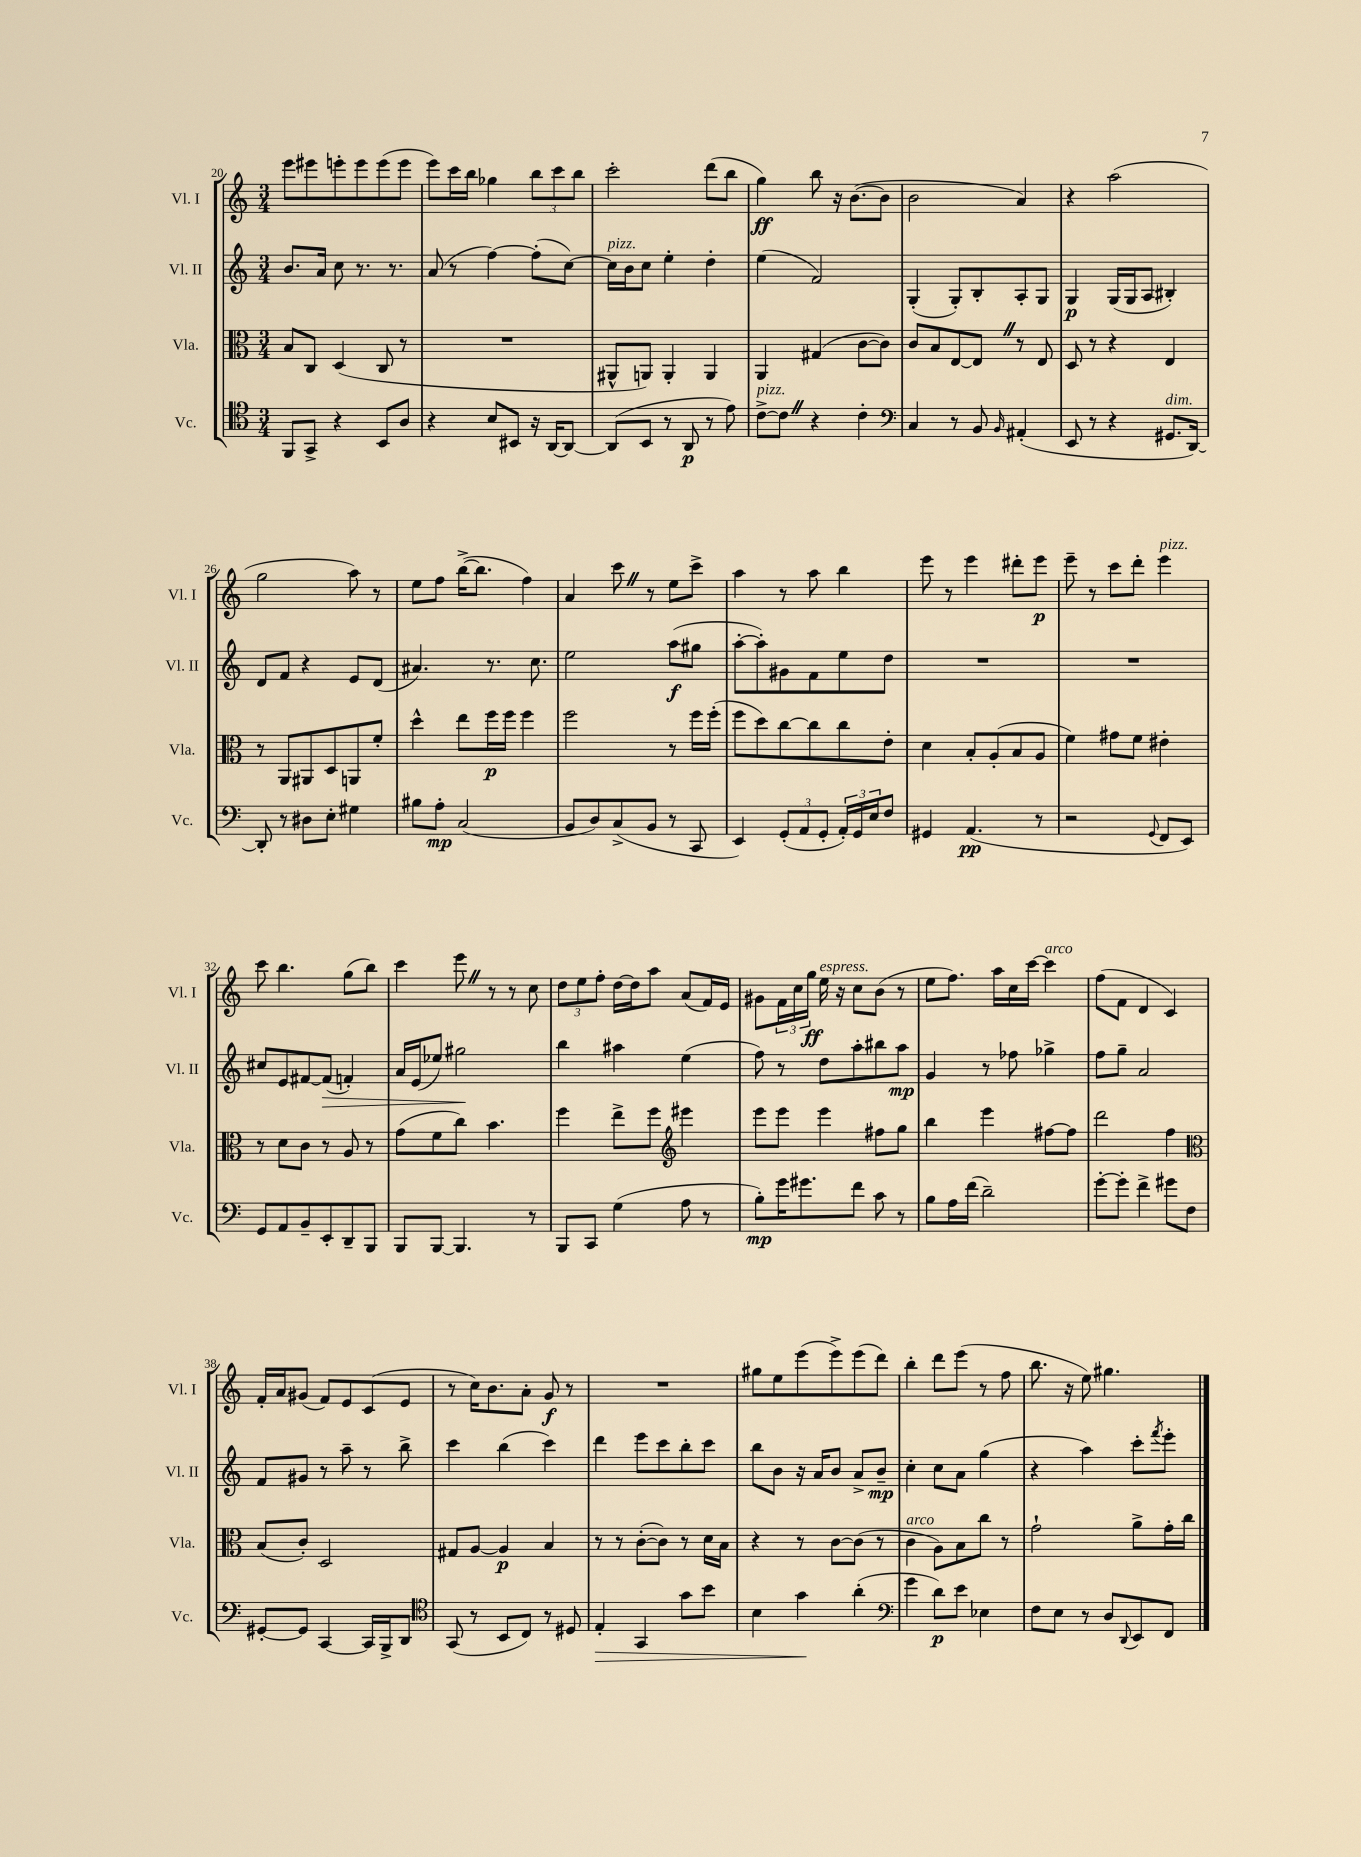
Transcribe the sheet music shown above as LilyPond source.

<<
\new StaffGroup <<
\new Staff = "s0" \with { instrumentName = "Vl. I" shortInstrumentName = "Vl. I" } {
    \clef treble \key c \major \numericTimeSignature \time 3/4
    e'''8 eis'''8 e'''8-. e'''8 e'''8( e'''8 |
    e'''8) c'''16 b''16 ges''4 \tuplet 3/2 { b''8 c'''8 b''8 } |
    c'''2-. d'''8( b''8 |
    g''4\ff) b''8 r16 b'8.~( b'8 |
    b'2 a'4) |
    r4 a''2( |
    g''2 a''8) r8 |
    e''8 f''8 b''16~->( b''8. f''4) |
    a'4 c'''8 \once \override BreathingSign.text = \markup { \musicglyph "scripts.caesura.straight" } \breathe r8 e''8 c'''8-> |
    a''4 r8 a''8 b''4 |
    e'''8 r8 e'''4 dis'''8-. e'''8\p |
    e'''8-- r8 c'''8 d'''8-. e'''4^\markup { \italic "pizz." } |
    c'''8 b''4. g''8( b''8) |
    c'''4 e'''8 \once \override BreathingSign.text = \markup { \musicglyph "scripts.caesura.straight" } \breathe r8 r8 c''8 |
    \tuplet 3/2 { d''8 e''8 f''8-. } d''16~ d''16 a''8 a'8( f'16) e'16 |
    gis'8 \tuplet 3/2 { f'16 c''16 g''16\ff } e''16^\markup { \italic "espress." } r16 c''8 b'8( r8 |
    e''8 f''8.) a''16 c''16 c'''16~ c'''4^\markup { \italic "arco" } |
    f''8( f'8 d'4 c'4) |
    f'16-. a'16 gis'8( f'8) e'8 c'8( e'8 |
    r8 c''16) b'8. a'8-. g'8\f r8 |
    R2. |
    gis''8 e''8 e'''8( e'''8->) e'''8( d'''8) |
    b''4-. d'''8 e'''8( r8 f''8 |
    b''8. r16 e''8) gis''4. \bar "|." |
}
\new Staff = "s1" \with { instrumentName = "Vl. II" shortInstrumentName = "Vl. II" } {
    \clef treble \key c \major \numericTimeSignature \time 3/4
    b'8. a'16 c''8 r8. r8. |
    a'8( r8 f''4~) f''8-.( c''8~) |
    c''16^\markup { \italic "pizz." } b'16 c''8 e''4-. d''4-. |
    e''4( f'2) |
    g4-.( g8-.) b8-. a8-. g8 |
    g4\p g16( g16 a8 bis4-.) |
    d'8 f'8 r4 e'8 d'8( |
    ais'4.) r8. c''8. |
    e''2 a''8\f( gis''8 |
    a''8~-. a''8-.) gis'8 f'8 e''8 d''8 |
    R2. |
    R2. |
    cis''8 e'8 fis'8~ fis'8\>( f'4-.) |
    a'16 e'16( ees''8) gis''2\! |
    b''4 ais''4 e''4( |
    f''8) r8 d''8 a''8-. bis''8 a''8\mp |
    g'4 r8 fes''8 ges''4-> |
    f''8 g''8-- a'2 |
    f'8 gis'8 r8 a''8-- r8 b''8-> |
    c'''4 b''4( c'''4) |
    d'''4 e'''8 c'''8 b''8-. c'''8 |
    b''8 b'8 r16 a'16 b'8 a'8-> b'8--\mp |
    c''4-. c''8 a'8 g''4( |
    r4 a''4) c'''8-. \acciaccatura { f'''8 } e'''8-. \bar "|." |
}
\new Staff = "s2" \with { instrumentName = "Vla." shortInstrumentName = "Vla." } {
    \clef alto \key c \major \numericTimeSignature \time 3/4
    b8 c8 d4( c8 r8 |
    R2. |
    ais,8-^ a,8) a,4-. a,4 |
    a,4 gis4( c'8~ c'8) |
    c'8 b8 e8~ e8 \once \override BreathingSign.text = \markup { \musicglyph "scripts.caesura.straight" } \breathe r8 e8 |
    d8 r8 r4 e4 |
    r8 a,8 ais,8 d8 a,8 f'8-. |
    d''4-^ e''8 f''16\p f''16 f''4 |
    f''2 r8 f''16 f''16-.( |
    f''8 d''8) c''8~ c''8 c''8 e'8-. |
    d'4 b8-. a8-.( b8 a8 |
    f'4) gis'8 f'8 eis'4-. |
    r8 d'8 c'8 r8 a8 r8 |
    g'8( f'8 c''8) b'4. |
    f''4 e''8-> f''8 \clef treble eis'''4 |
    e'''8 e'''8 e'''4 fis''8 g''8 |
    b''4 e'''4 fis''8~ fis''8 |
    d'''2 f''4 |
    \clef alto b8( c'8-.) d2 |
    gis8 a8~ a4\p b4 |
    r8 r8 c'8~-.( c'8) r8 d'16 b16 |
    r4 r8 c'8~ c'8( r8 |
    c'4^\markup { \italic "arco" } a8) b8 c''8 r8 |
    g'2-! a'8-> g'16-. c''16 \bar "|." |
}
\new Staff = "s3" \with { instrumentName = "Vc." shortInstrumentName = "Vc." } {
    \clef tenor \key c \major \numericTimeSignature \time 3/4
    f,8 g,8-> r4 b,8 a8 |
    r4 b8 bis,8 r16 a,16~ a,8~ |
    a,8( b,8 r8 a,8\p r8 e'8) |
    c'8~->^\markup { \italic "pizz." } c'8 \once \override BreathingSign.text = \markup { \musicglyph "scripts.caesura.straight" } \breathe r4 c'4-. |
    \clef bass c4 r8 b,8 \grace { b,16 } ais,4-.( |
    e,8 r8 r4 gis,8.^\markup { \italic "dim." } d,16~) |
    d,8-. r8 dis8 e8-. gis4 |
    bis8 a8-.\mp c2( |
    b,8 d8) c8->( b,8 r8 c,8 |
    e,4) \tuplet 3/2 { g,8-.( a,8 g,8-. } \tuplet 3/2 { a,16-.) g,16 e16 } f8 |
    gis,4 a,4.\pp( r8 |
    r2 \appoggiatura { g,8 } f,8 e,8) |
    g,8 a,8 b,8-- e,8-. d,8-- b,,8 |
    b,,8 b,,8~ b,,4. r8 |
    b,,8 c,8 g4( a8 r8 |
    b8-.\mp) g'16 gis'8. f'8 c'8 r8 |
    b8 a16 f'16( d'2--) |
    g'8~-. g'8-. f'4-> gis'8 f8 |
    gis,8~-. gis,8 c,4~ c,16 b,,16-> d,8 |
    \clef tenor g,8( r8 b,8 c8) r8 dis8 |
    e4-.\> g,4 g'8 b'8 |
    b4 g'4\! a'4-.( |
    \clef bass g'4 d'8\p) e'8 ees4 |
    f8 e8 r8 d8 \appoggiatura { d,8 } e,8 f,8 \bar "|." |
}
>>
>>
\layout { \context { \Score currentBarNumber = #20 } }
